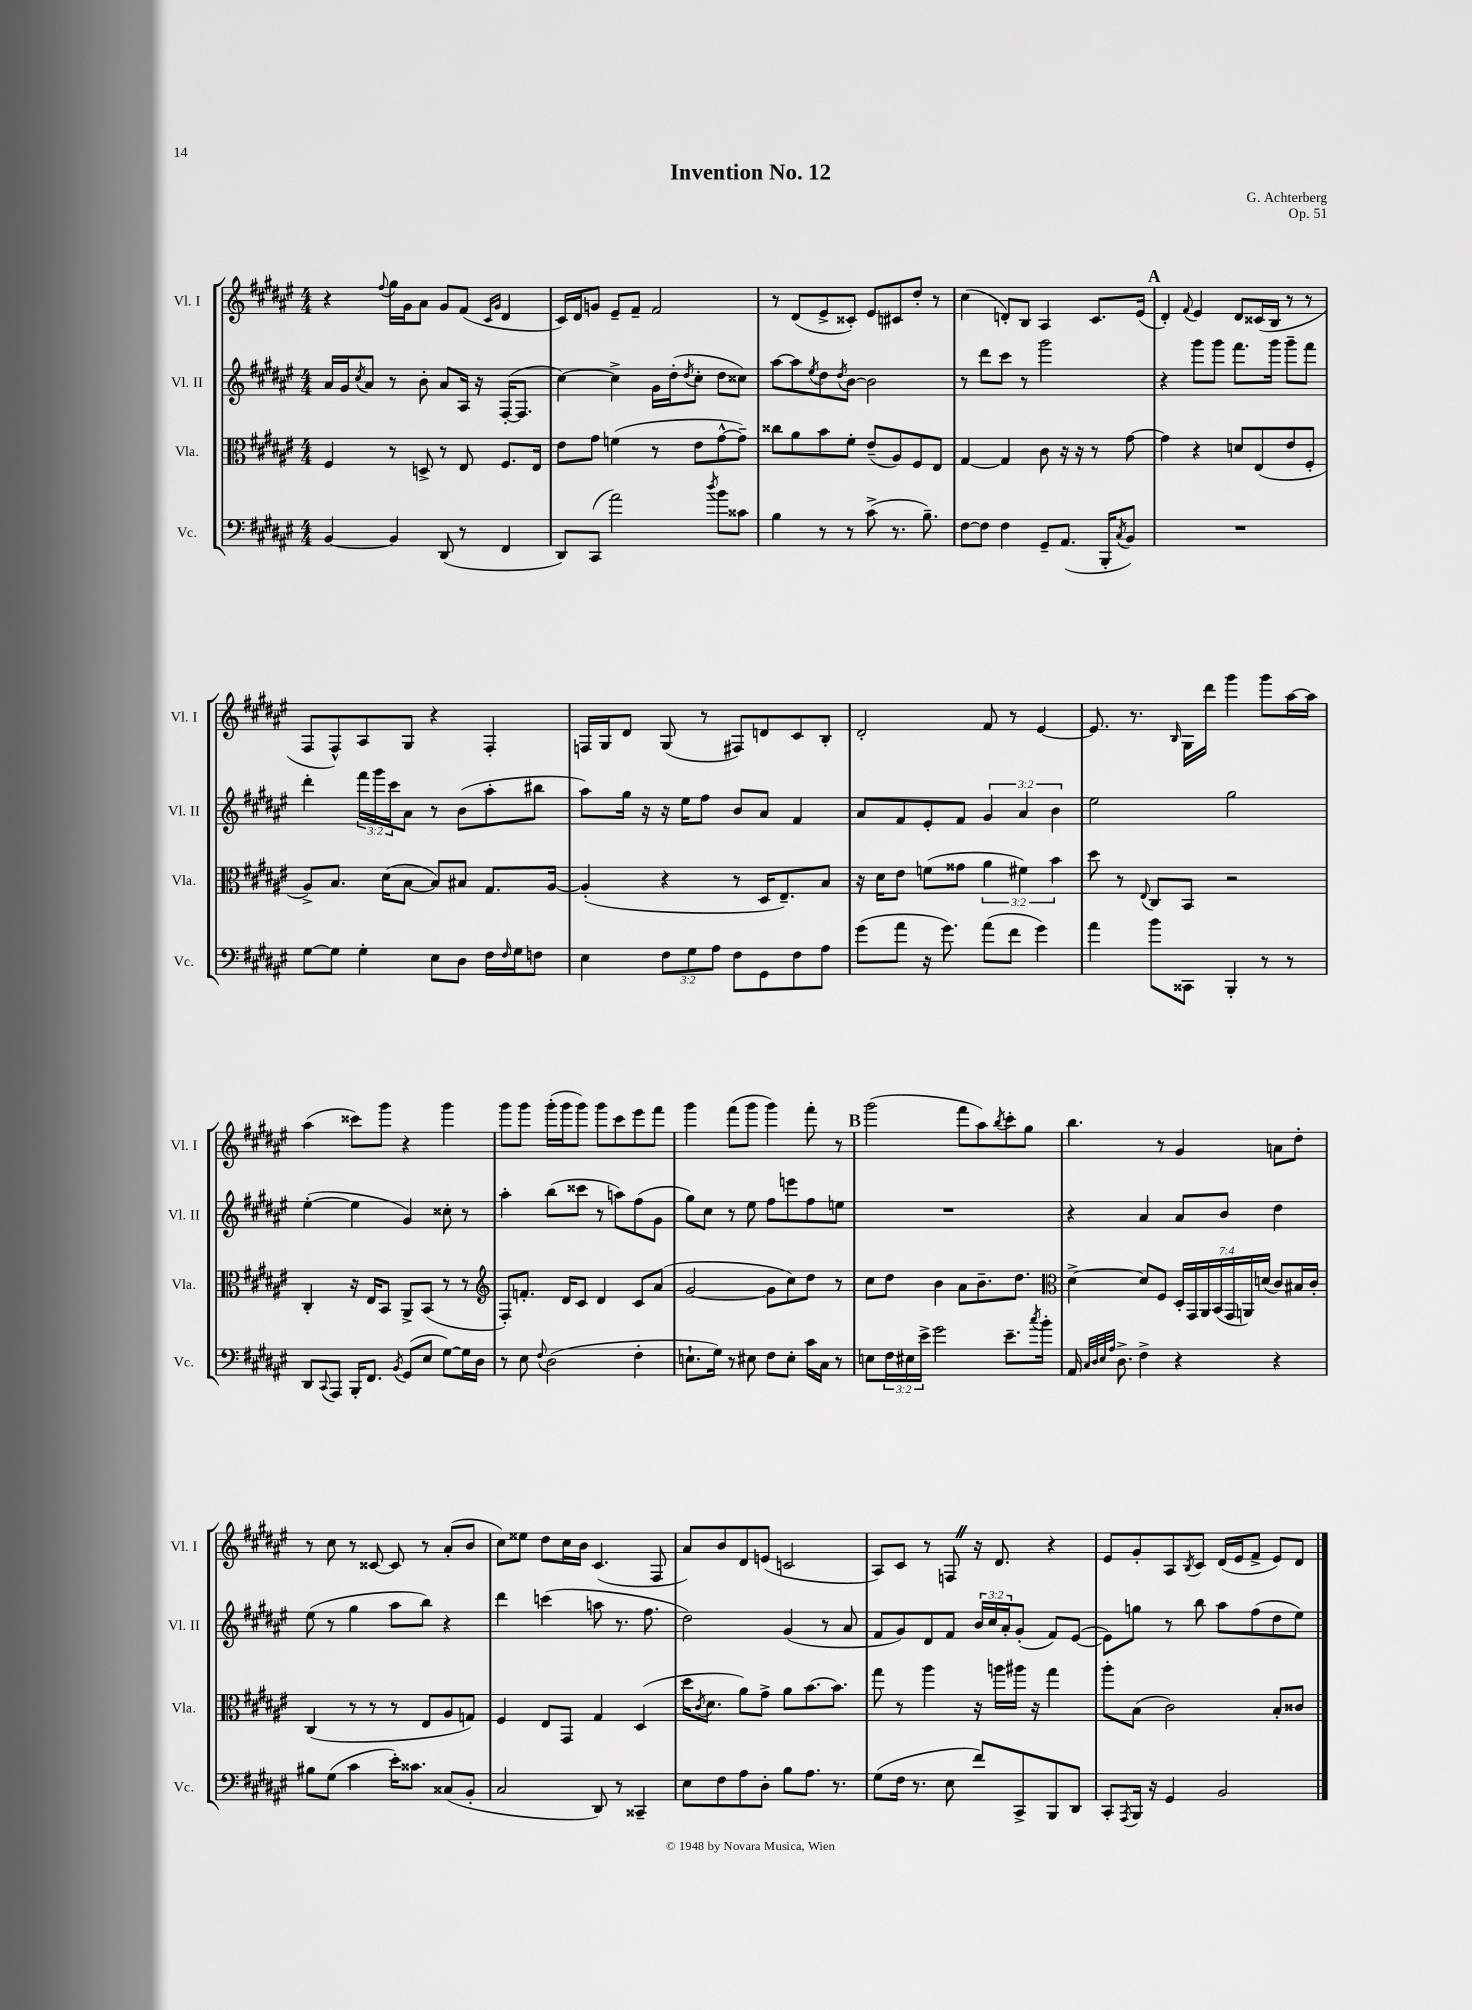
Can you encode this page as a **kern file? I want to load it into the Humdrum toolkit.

**kern	**kern	**kern	**kern
*staff4	*staff3	*staff2	*staff1
*clefF4	*clefC3	*clefG2	*clefG2
*k[f#c#g#d#a#e#]	*k[f#c#g#d#a#e#]	*k[f#c#g#d#a#e#]	*k[f#c#g#d#a#e#]
*M4/4	*M4/4	*M4/4	*M4/4
[4BB	4F#	16a#	4r
.	.	16g#	.
.	.	8qcc#	.
.	.	8a#	.
.	.	.	8qqff#
4BB]	8r	8r	16gg#
.	.	.	16g#
.	8D^	8b'	8a#
(8DD#	8r	8a#	8g#
8r	8E#	16A#	(8f#
.	.	16r	.
.	.	.	16qqc#
.	.	.	16qqg#
4FF#	8.F#	([16F#'	4d#
.	.	8.F#]	.
.	16E#	.	.
=	=	=	=
8DD#)	8e#	[4cc#)	16c#)
.	.	.	16d#
(8CC#	8g#	.	8g
2a#)	(4f	4cc#^]	8e#~
.	.	.	8f#~
.	8r	16g#	2f#
.	.	(16dd#'	.
.	.	8qdd#	.
.	8e#	8cc#'	.
8qdd#	.	.	.
8b	[8g#^^	8dd#	.
8c##	8g#~])	8cc##)	.
=	=	=	=
4B	8cc##	[8aa#	8r
.	8a#	8aa#]	(8d#
.	.	8qee#	.
8r	8b	8dd#	8e#^
.	.	8qdd#	.
8r	8f#'	[8b	8c##')
(8c#^	(8e#~	2b]	8e#
8.r	8A#)	.	8c#
.	8F#	.	8dd#'
8.B~)	.	.	.
.	8E#	.	8r
=	=	=	=
[8F#	[4G#	8r	(4cc#
8F#]	.	8ddd#	.
4F#	4G#]	8ccc#	8d')
.	.	8r	8B
8GG#~	8c#	2ggg#	4A#
(8.AA#	16r	.	.
.	16r	.	.
.	8r	.	8.c#
16BBB'	.	.	.
8qC#	.	.	.
8BB)	[8g#	.	.
.	.	.	(16e#
=	=	=	=
1r	4g#]	4r	4d#')
.	.	.	8qqf#
.	4r	8ggg#	4e#
.	.	8ggg#	.
.	8d	8.fff#	8d#
.	(8E#	.	(16c##
.	.	16ggg#	16B
.	8e#	8ggg#~	8r
.	8F#'	8fff#	8r
=	=	=	=
[8G#	8A#^)	4ddd#'	8F#
8G#]	8.B	.	8F#^^)
4G#'	.	24fff#	8A#
.	.	24ggg#	.
.	(16d#	.	.
.	.	24ccc#	.
.	[8B	8a#	8G#
8E#	8B])	8r	4r
8D#	8B#	(8b	.
16F#	8.G#	8aa#'	4F#'
16qqF#	.	.	.
16G#	.	.	.
8F	.	8bb#	.
.	[16A#	.	.
=	=	=	=
4E#	(4A#']	8aa#)	16F
.	.	.	16G#
.	.	16gg#	8d#
.	.	16r	.
12F#	4r	16r	(8G#
.	.	16ee#	.
12G#	.	.	.
.	.	8ff#	8r
12A#	.	.	.
8F#	8r	8b	8F#)
8GG#	16D#	8a#	8d
.	8.E#~)	.	.
8F#	.	4f#	8c#
8A#	8B	.	8B'
=	=	=	=
(8g#	16r	8a#	2d#'
.	16d#	.	.
8a#	8e#	8f#	.
16r	(8f	8e#'	.
8.g#)	.	.	.
.	8g##	8f#	.
(8a#	6a#	6g#	8f#
8f#	.	.	8r
.	6f#)	6a#	.
4g#)	.	.	[4e#
.	6b	6b	.
=	=	=	=
4a#	8dd#	2ee#	8.e#]
.	8r	.	.
.	.	.	8.r
.	8qqE#	.	.
8b	8C#	.	.
.	.	.	16qqB
8CC##	8BB	.	16G#
.	.	.	16ddd#
4BBB'	2r	2gg#	4ggg#
8r	.	.	8ggg#
8r	.	.	[16aa#
.	.	.	16aa#]
=	=	=	=
8DD#	4C#'	([4ee#'	(4aa#
8qqCC#	.	.	.
8AAA#	.	.	.
16BBB'	16r	4ee#]	8ccc##)
8.FF#	16E#	.	.
.	8BB	.	8ggg#
8qBB	.	.	.
(8GG#	8AA#^	4g#)	4r
8E#	(8BB	.	.
[8G#)	8r	8cc##'	4ggg#
16G#]	8r	8r	.
16D#	.	.	.
=	=	=	=
*	*clefG2	*	*
8r	8F#')	4aa#'	8ggg#
8E#	8.f'	.	8ggg#
8qqF#	.	.	.
(2D#	.	(8bb	(16ggg#'
.	16d#	.	16ggg#
.	8c#	8ccc##	8ggg#)
.	4d#	8r	8ggg#
.	.	8aa)	8ccc#
4F#'	8c#	(8ff#	8eee#
.	(8a#	8g#	8fff#
=	=	=	=
8.E`	[2g#	8gg#)	4ggg#
.	.	8cc#	.
16G#)	.	.	.
8r	.	8r	(8fff#
8E#	.	8ee#	8ggg#
8F#	8g#]	8ff#	4ggg#)
8E#'	8cc#)	8eee	.
16c#	8dd#	8ff#	8fff#'
16C#	.	.	.
8r	8r	8ee	8r
=	=	=	=
8E	8cc#	1r	(2ggg#
24F#	8dd#	.	.
24E#	.	.	.
24e#^	.	.	.
2g#	4b	.	.
.	8a#	.	8fff#
.	8.b~	.	8aa#)
.	.	.	8qbb
8.e#~	.	.	8ccc#'
.	8.dd#	.	.
.	.	.	8gg#
8qcc#	.	.	.
16b'	.	.	.
=	=	=	=
*	*clefC3	*	*
16AA#	[4d#^	4r	4.bb
32qqC#	.	.	.
32qqD#	.	.	.
32qqE#	.	.	.
32qqA#	.	.	.
8.D#^	.	.	.
4F#^	8d#]	4a#	.
.	8F#	.	8r
4r	28D#'	8a#	4g#
.	28GG#	.	.
.	28AA#	.	.
.	(28BB	.	.
.	.	8b	.
.	28GG#	.	.
.	28AA)	.	.
.	(28d	.	.
4r	8c#)	4dd#	8a
.	16B#	.	8dd#'
.	16c#'	.	.
=	=	=	=
8B#	(4C#	(8ee#	8r
(8G#	.	8r	8cc#
4c#	8r	4gg#	8r
.	8r	.	[8c##
16e#')	8r	8aa#	8c##]
8.c##	.	.	.
.	8E#	8bb)	8r
(8C##	8A#	4r	(8a#'
8BB'	8G)	.	8b
=	=	=	=
2C#	4F#	4ddd#	8cc#)
.	.	.	8ee##
.	8E#	(4ccc	8dd#
.	8GG#	.	16cc#
.	.	.	16b
8DD#)	4G#	8aa	(4.c#
8r	.	8.r	.
4CC##~	(4D#	.	.
.	.	8.ff#	.
.	.	.	8F#
=	=	=	=
8E#	16dd#	2dd#)	8a#)
.	8qc#	.	.
.	8.d#	.	.
8F#	.	.	8b
8A#	8a#)	.	8d#
8D#'	8g#^	.	(8e
8B	8a#	(4g#	2c
8.A#	[8.b	.	.
.	.	8r	.
8.r	8.b]	.	.
.	.	8a#	.
=	=	=	=
(8G#	8gg#	8f#	8A#)
16F#	8r	8g#)	8c#
8.r	.	.	.
.	4aa#	8d#	8r
8E#	.	8f#	8F
8f#)	16r	24b	16r
.	.	24cc#	.
.	16aa	.	8.d#
.	.	24a#'	.
8CC#^	16aa#	(8g#'	.
.	16r	.	.
8BBB	4gg#	8f#)	4r
8DD#	.	([8e#	.
=	=	=	=
8CC#'	8aa#'	8e#])	8e#
8qAAA#	.	.	.
16BBB	(8B	8gg	8g#'
16r	.	.	.
4GG#	2c#)	8r	8A#
.	.	.	8qB
.	.	8bb	8c#
2BB	.	8aa#	(16d#
.	.	.	16e#
.	.	(8ff#	8f#^
.	8B'	8dd#	8e#)
.	8c##	8ee#)	8d#
==	==	==	==
*-	*-	*-	*-
